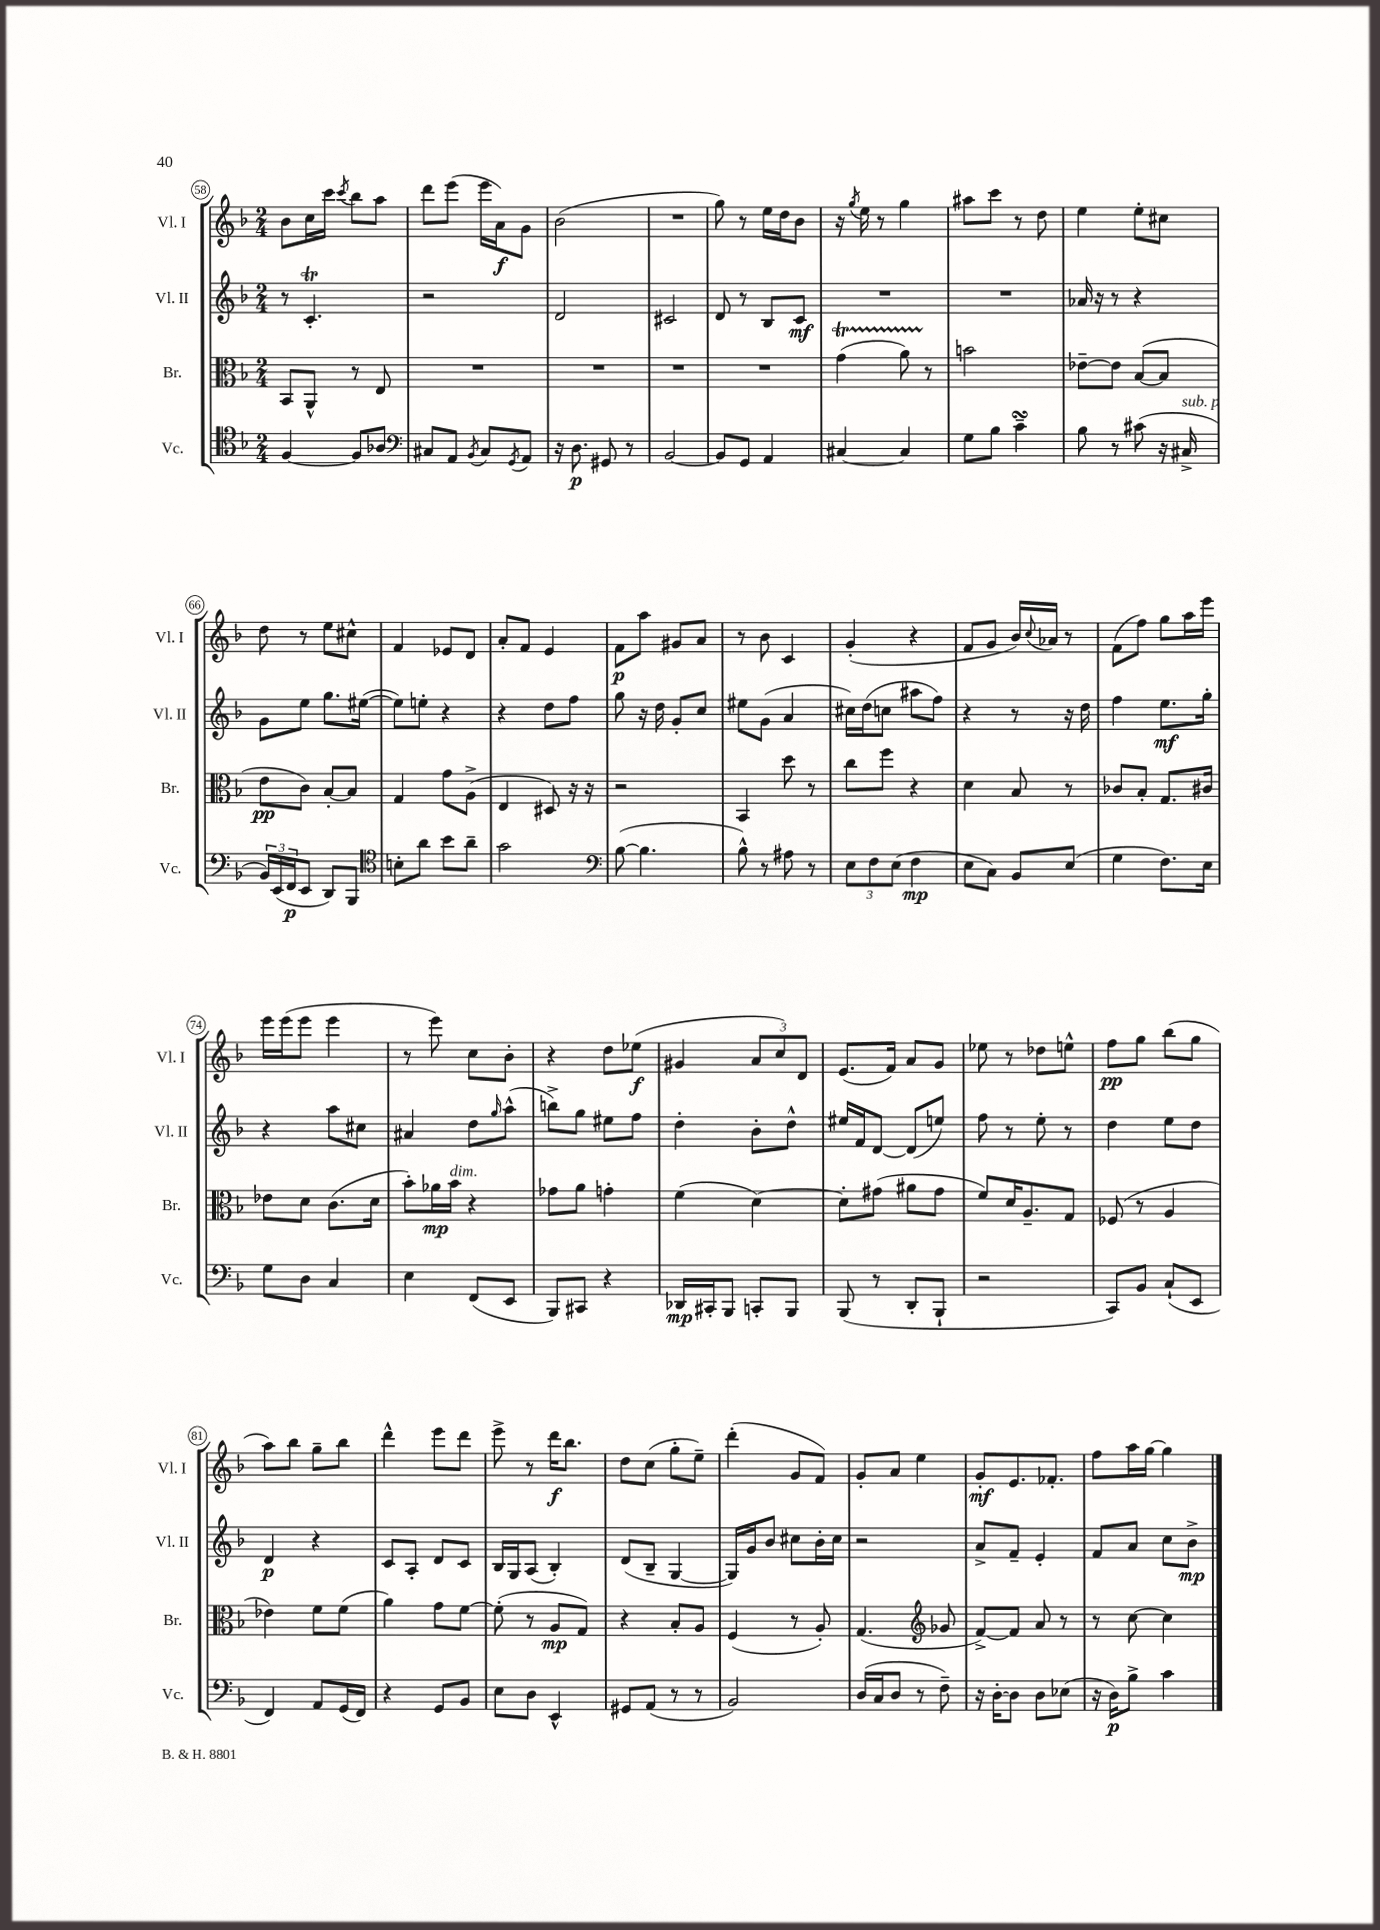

**kern	**dynam	**kern	**dynam	**kern	**dynam	**kern	**dynam
*part4	*part4	*part3	*part3	*part2	*part2	*part1	*part1
*staff4	*staff4	*staff3	*staff3	*staff2	*staff2	*staff1	*staff1
*I"Vc.	*	*I"Br.	*	*I"Vl. II	*	*I"Vl. I	*
*I'Vc.	*	*I'Br.	*	*I'Vl. II	*	*I'Vl. I	*
*clefC4	*	*clefC3	*	*clefG2	*	*clefG2	*
*k[b-]	*	*k[b-]	*	*k[b-]	*	*k[b-]	*
*M2/4	*	*M2/4	*	*M2/4	*	*M2/4	*
=58	=58	=58	=58	=58	=58	=58	=58
[4F/	.	8BB-/L	.	8r	.	8b-\L	.
.	.	8AA^^/J	.	4.cT'/	.	16cc\L	.
.	.	.	.	.	.	16ccc\JJ	.
.	.	.	.	.	.	8qccc/	.
8F/L]	.	8r	.	.	.	8bb-\L	.
8A-X/J	.	8E/	.	.	.	8aa\J	.
=59	=59	=59	=59	=59	=59	=59	=59
*clefF4	*	*	*	*	*	*	*
8C#X/L	.	2r	.	2r	.	8ddd\L	.
8AA/J	.	.	.	.	.	(8eee\J	.
8qBB-/	.	.	.	.	.	.	.
8C#/L	.	.	.	.	.	16eee\LL	.
.	.	.	.	.	.	16a\J)	f
8qGG/	.	.	.	.	.	.	.
8AA/J	.	.	.	.	.	8g\J	.
=60	=60	=60	=60	=60	=60	=60	=60
16r	.	2r	.	2d/	.	(2b-\	.
8.D\	p	.	.	.	.	.	.
8GG#X/	.	.	.	.	.	.	.
8r	.	.	.	.	.	.	.
=61	=61	=61	=61	=61	=61	=61	=61
[2BB-/	.	2r	.	2c#X/	.	2r	.
=62	=62	=62	=62	=62	=62	=62	=62
8BB-/L]	.	2r	.	8d/	.	8gg\)	.
8GG/J	.	.	.	8r	.	8r	.
4AA/	.	.	.	8B-/L	.	16ee\LL	.
.	.	.	.	.	.	16dd\J	.
.	.	.	.	8c/J	mf	8b-\J	.
=63	=63	=63	=63	=63	=63	=63	=63
[4C#X/	.	(4gT\	.	2r	.	16r	.
.	.	.	.	.	.	8qgg/	.
.	.	.	.	.	.	16ee\	.
.	.	.	.	.	.	8r	.
4C#/]	.	8aTTT\)	.	.	.	4gg\	.
.	.	8r	.	.	.	.	.
=64	=64	=64	=64	=64	=64	=64	=64
8G\L	.	2bn\	.	2r	.	8aa#X\L	.
8B-\J	.	.	.	.	.	8ccc\J	.
4csSSS~\	.	.	.	.	.	8r	.
.	.	.	.	.	.	8dd\	.
=65	=65	=65	=65	=65	=65	=65	=65
8B-\	.	[8e-X~\L	.	16a-X/	.	4ee\	.
.	.	.	.	16r	.	.	.
8r	.	8e-\J]	.	8r	.	.	.
(8c#X\	.	([8B-/L	.	4r	.	8ee'\L	.
16r	.	8B-/J]	.	.	.	8cc#X\J	.
!LO:TX:a:i:t=sub. p	!	!	!	!	!	!	!
16C#X^/	.	.	.	.	.	.	.
!!LO:LB:g=z
=66	=66	=66	=66	=66	=66	=66	=66
24BB-/LL)	.	8e\L	pp	8g\L	.	8dd\	.
(24EE/	.	.	.	.	.	.	.
24FF/J	p	.	.	.	.	.	.
8EE/J	.	8c\J)	.	8ee\J	.	8r	.
8DD/L)	.	[8B-'/L	.	8.gg\L	.	8ee\L	.
8BBB-/J	.	8B-/J]	.	.	.	8cc#X^^\J	.
.	.	.	.	([16ee#X\Jk	.	.	.
=67	=67	=67	=67	=67	=67	=67	=67
*clefC4	*	*	*	*	*	*	*
8Bn'\L	.	4G/	.	8ee#\L])	.	4f/	.
8a\J	.	.	.	8een'\J	.	.	.
8b-\L	.	8g\L	.	4r	.	8e-X/L	.
8a~\J	.	(8A^\J	.	.	.	8d/J	.
=68	=68	=68	=68	=68	=68	=68	=68
2g\	.	4E/	.	4r	.	8a'/L	.
.	.	.	.	.	.	8f/J	.
.	.	8D#X/)	.	8dd\L	.	4e/	.
.	.	16r	.	8ff\J	.	.	.
.	.	16r	.	.	.	.	.
=69	=69	=69	=69	=69	=69	=69	=69
*clefF4	*	*	*	*	*	*	*
([8B-\	.	2r	.	8gg\	.	8f\L	p
4.B-\]	.	.	.	16r	.	8aa\J	.
.	.	.	.	16dd\	.	.	.
.	.	.	.	8g'/L	.	8g#X/L	.
.	.	.	.	8cc/J	.	8a/J	.
=70	=70	=70	=70	=70	=70	=70	=70
8B-^^\)	.	4BB-/	.	8ee#X\L	.	8r	.
8r	.	.	.	(8g\J	.	8b-\	.
8A#X\	.	8dd\	.	4a/	.	4c/	.
8r	.	8r	.	.	.	.	.
=71	=71	=71	=71	=71	=71	=71	=71
12E\L	.	8cc\L	.	16cc#X\LL)	.	(4g'/	.
.	.	.	.	(16dd\J	.	.	.
12F\	.	.	.	.	.	.	.
.	.	8ff\J	.	8ccn\J	.	.	.
(12E\J	.	.	.	.	.	.	.
4F\	mp	4r	.	8aa#X\L	.	4r	.
.	.	.	.	8ff\J)	.	.	.
=72	=72	=72	=72	=72	=72	=72	=72
8E\L	.	4d\	.	4r	.	8f/L	.
8C\J)	.	.	.	.	.	8g/J	.
8BB-/L	.	8B-/	.	8r	.	16b-/LL)	.
.	.	.	.	.	.	8qqcc/	.
.	.	.	.	.	.	16a-X/JJ	.
(8E/J	.	8r	.	16r	.	8r	.
.	.	.	.	16dd\	.	.	.
=73	=73	=73	=73	=73	=73	=73	=73
4G\	.	8c-X/L	.	4ff\	.	(8f\L	.
.	.	8B-'/J	.	.	.	8ff\J)	.
8.F\L)	.	8.G/L	.	8.ee\L	mf	8gg\L	.
.	.	.	.	.	.	16aa\L	.
16E\Jk	.	16c#X/Jk	.	16gg'\Jk	.	16eee\JJ	.
!!LO:LB:g=z
=74	=74	=74	=74	=74	=74	=74	=74
8G\L	.	8e-X\L	.	4r	.	16eee\LL	.
.	.	.	.	.	.	(16eee\J	.
8D\J	.	8d\J	.	.	.	8eee\J	.
4C/	.	(8.c\L	.	8aa\L	.	4eee\	.
.	.	.	.	8cc#X\J	.	.	.
.	.	16d\Jk	.	.	.	.	.
=75	=75	=75	=75	=75	=75	=75	=75
4E\	.	8b-'\L)	.	4a#X/	.	8r	.
.	.	16a-X\L	mp	.	.	8eee\)	.
!	!	!LO:TX:a:i:t=dim.	!	!	!	!	!
.	.	16b-\JJ	.	.	.	.	.
(8FF/L	.	4r	.	8dd\L	.	8cc\L	.
.	.	.	.	16qqgg/	.	.	.
8EE/J	.	.	.	(8aa^^\J	.	8b-'\J	.
=76	=76	=76	=76	=76	=76	=76	=76
8BBB-/L)	.	8g-X\L	.	8bbn^\L)	.	4r	.
8CC#X/J	.	8a\J	.	8gg\J	.	.	.
4r	.	4gn'\	.	8ee#X\L	.	8dd\L	.
.	.	.	.	8ff\J	.	(8ee-X\J	f
=77	=77	=77	=77	=77	=77	=77	=77
16DD-X/LL	mp	(4f\	.	4dd'\	.	4g#X/	.
16CC#X'/J	.	.	.	.	.	.	.
8BBB-/J	.	.	.	.	.	.	.
8CCn'/L	.	[4d\)	.	8b-'\L	.	12a/L	.
.	.	.	.	.	.	12cc/)	.
8BBB-/J	.	.	.	8dd^^\J	.	.	.
.	.	.	.	.	.	12d/J	.
=78	=78	=78	=78	=78	=78	=78	=78
(8BBB-/	.	8d'\L]	.	16ee#X/LL	.	(8.e/L	.
.	.	.	.	16f/J	.	.	.
8r	.	(8g#X\J	.	[8d/J	.	.	.
.	.	.	.	.	.	16f/Jk)	.
8DD'/L	.	8a#X\L	.	(8d/L]	.	8a/L	.
8BBB-`/J	.	8g#\J	.	8een/J)	.	8g/J	.
=79	=79	=79	=79	=79	=79	=79	=79
2r	.	8f/L)	.	8ff\	.	8ee-X\	.
.	.	16d/K	.	8r	.	8r	.
.	.	8.A~/	.	.	.	.	.
.	.	.	.	8ee'\	.	8dd-X\L	.
.	.	8G/J	.	8r	.	8een^^\J	.
=80	=80	=80	=80	=80	=80	=80	=80
8CC/L)	.	(8F-X/	.	4dd\	.	8ff\L	pp
8BB-/J	.	8r	.	.	.	8gg\J	.
(8C`/L	.	4A/	.	8ee\L	.	(8bb-\L	.
8EE/J	.	.	.	8dd\J	.	8gg\J	.
!!LO:LB:g=z
=81	=81	=81	=81	=81	=81	=81	=81
4FF/)	.	4e-X\)	.	4d/	p	8aa\L)	.
.	.	.	.	.	.	8bb-\J	.
8AA/L	.	8f\L	.	4r	.	8gg~\L	.
(16GG/L	.	(8f\J	.	.	.	8bb-\J	.
16FF/JJ)	.	.	.	.	.	.	.
=82	=82	=82	=82	=82	=82	=82	=82
4r	.	4a\)	.	8c/L	.	4ddd^^\	.
.	.	.	.	8A'/J	.	.	.
8GG/L	.	8g\L	.	8d/L	.	8eee\L	.
8BB-/J	.	[8f\J	.	8c/J	.	8ddd\J	.
=83	=83	=83	=83	=83	=83	=83	=83
8E\L	.	(8f'\]	.	16B-/LL	.	8eee^\	.
.	.	.	.	16G/J	.	.	.
8D\J	.	8r	.	(8A/J	.	8r	.
4EE^^/	.	8A/L	mp	4B-'/)	.	16ddd\KL	f
.	.	.	.	.	.	8.bb-\J	.
.	.	8G/J)	.	.	.	.	.
=84	=84	=84	=84	=84	=84	=84	=84
8GG#X/L	.	4r	.	(8d/L	.	8dd\L	.
(8AA/J	.	.	.	8B-~/J	.	(8cc\J	.
8r	.	8B-'/L	.	[4G/	.	8gg'\L	.
8r	.	8A/J	.	.	.	8ee~\J)	.
=85	=85	=85	=85	=85	=85	=85	=85
2BB-/)	.	(4F/	.	16G/LL])	.	(4ddd'\	.
.	.	.	.	16g/J	.	.	.
.	.	.	.	8b-/J	.	.	.
.	.	8r	.	8cc#X\L	.	8g/L	.
.	.	8A'/)	.	16b-'\L	.	8f/J)	.
.	.	.	.	16cc#\JJ	.	.	.
=86	=86	=86	=86	=86	=86	=86	=86
(16D/LL	.	(4.G/	.	2r	.	8g'/L	.
16C/J	.	.	.	.	.	.	.
8D/J	.	.	.	.	.	8a/J	.
8r	.	.	.	.	.	4ee\	.
*	*	*clefG2	*	*	*	*	*
8F~\)	.	8g-X/	.	.	.	.	.
=87	=87	=87	=87	=87	=87	=87	=87
16r	.	[8f^/L)	.	8a^/L	.	8g'/L	mf
[16D'\KL	.	.	.	.	.	.	.
8D\J]	.	8f/J]	.	8f~/J	.	8.e/	.
8D\L	.	8a/	.	4e'/	.	.	.
.	.	.	.	.	.	8.f-X'/J	.
(8E-X\J	.	8r	.	.	.	.	.
=88	=88	=88	=88	=88	=88	=88	=88
16r	.	8r	.	8f/L	.	8ff\L	.
16D\KL)	p	.	.	.	.	.	.
8B-^\J	.	[8cc\	.	8a/J	.	16aa\L	.
.	.	.	.	.	.	[16gg\JJ	.
4c\	.	4cc\]	.	8cc\L	.	4gg\]	.
.	.	.	.	8b-^\J	mp	.	.
==	==	==	==	==	==	==	==
*-	*-	*-	*-	*-	*-	*-	*-
